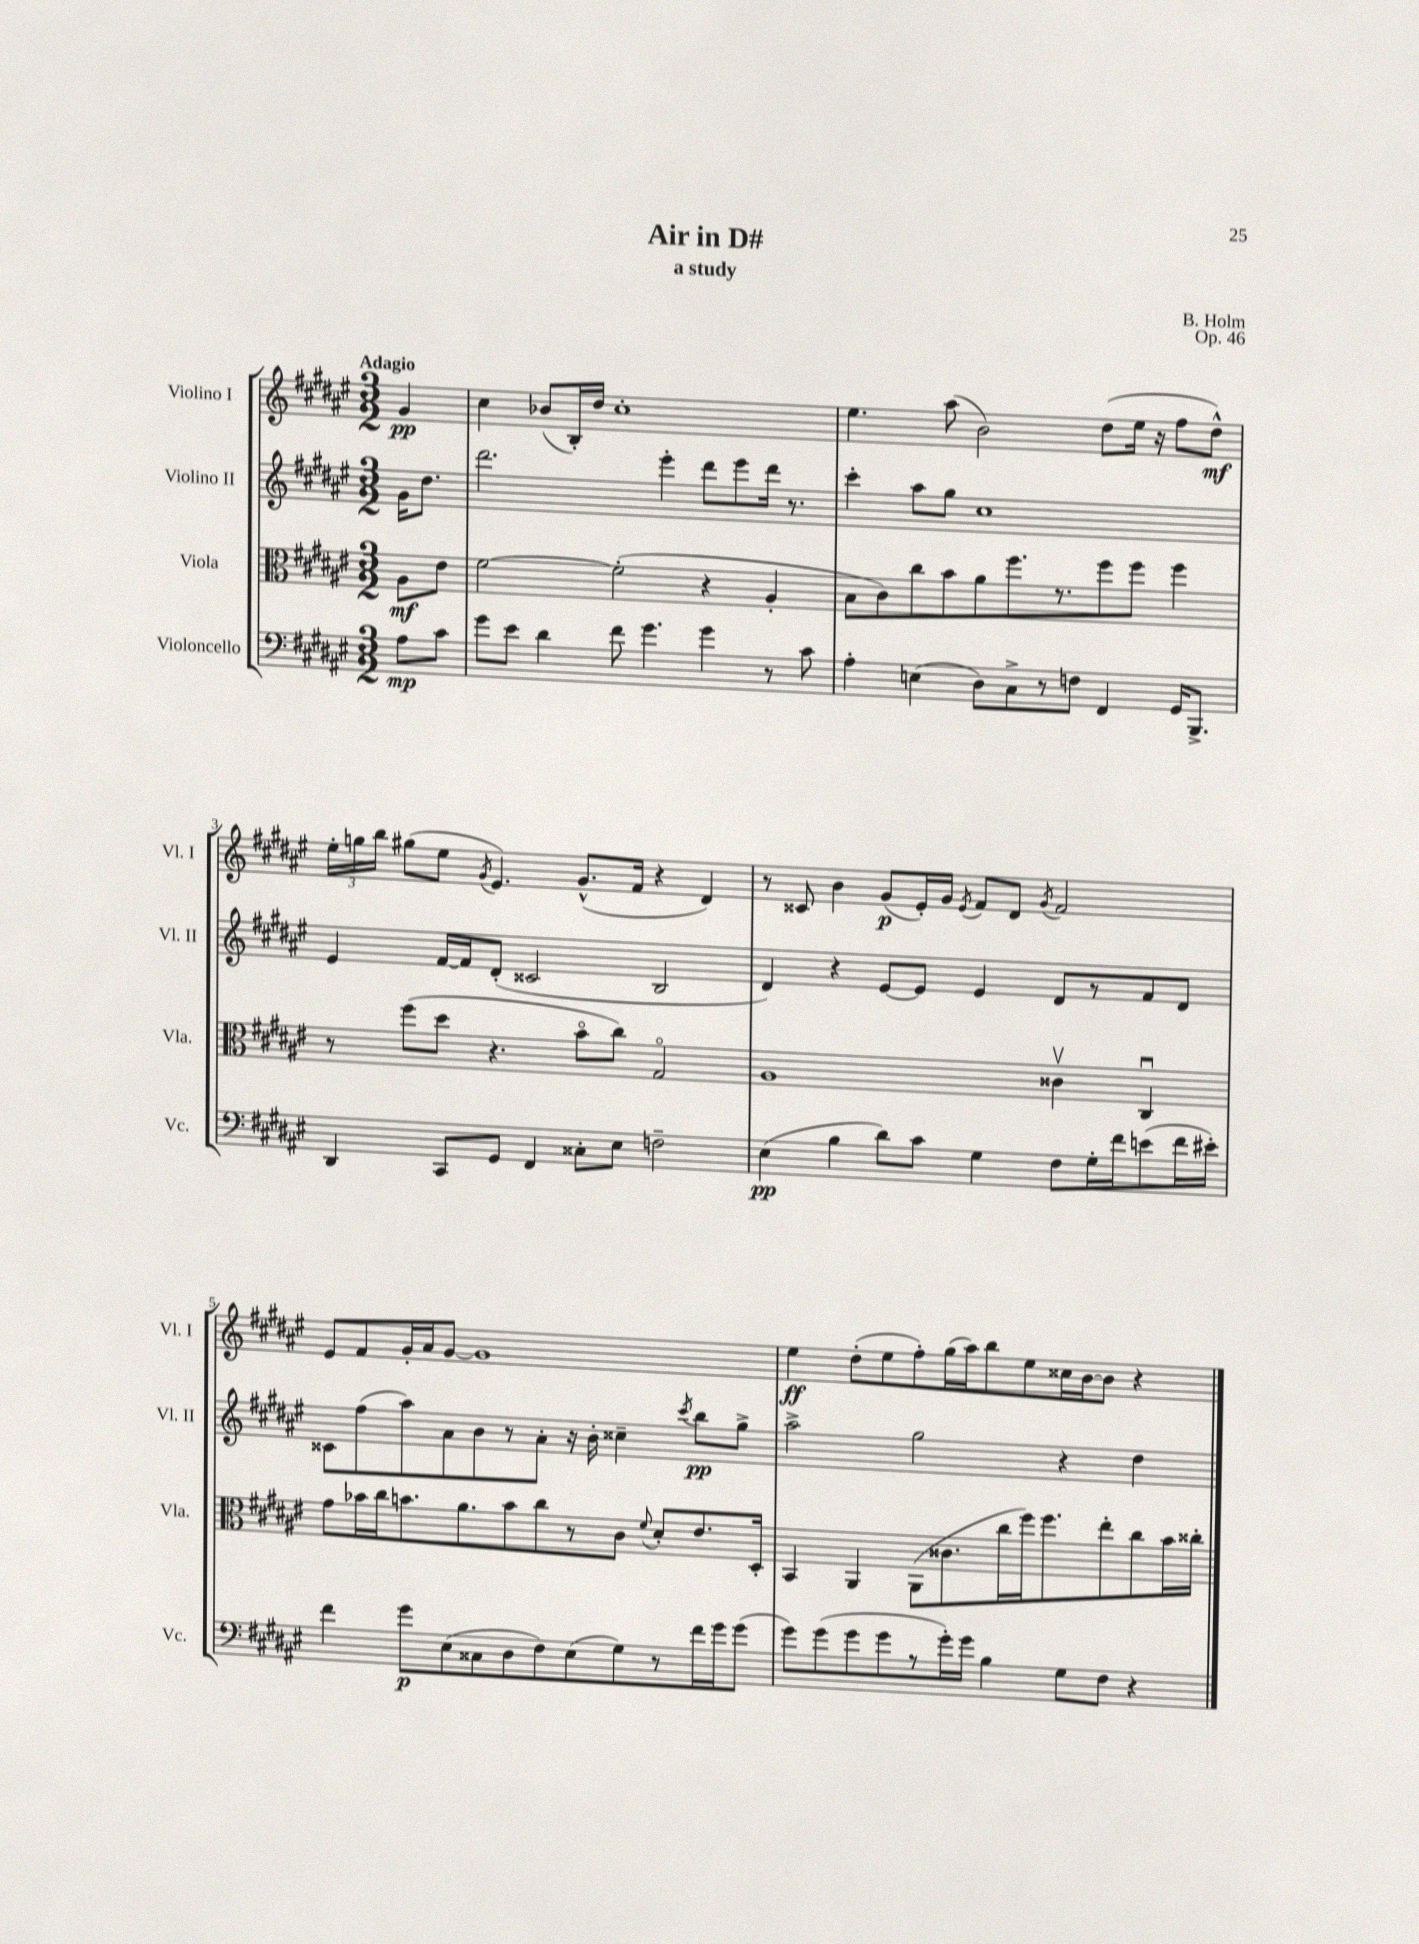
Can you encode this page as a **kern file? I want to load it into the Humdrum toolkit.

**kern	**kern	**kern	**kern
*staff4	*staff3	*staff2	*staff1
*clefF4	*clefC3	*clefG2	*clefG2
*k[f#c#g#d#a#e#]	*k[f#c#g#d#a#e#]	*k[f#c#g#d#a#e#]	*k[f#c#g#d#a#e#]
*M3/2	*M3/2	*M3/2	*M3/2
8A#\L	8A#\L	16g#\LK	4g#/
.	.	8.dd#\J	.
8c#\J	8e#\J	.	.
=	=	=	=
8g#\L	[2f#\	2.ddd#\	4cc#\
8e#\J	.	.	.
4d#\	.	.	(8b-/L
.	.	.	16B'/L)
.	.	.	16dd#/JJ
8f#\	(2f#'\]	.	1cc#'
4.g#\	.	.	.
.	.	4eee#'\	.
4g#\	4r	8ddd#\L	.
.	.	8eee#\	.
8r	4A#'/	16ddd#\Jk	.
.	.	8.r	.
8c#\	.	.	.
=	=	=	=
4A#'\	8B\L	4ccc#'\	4.ee#\
.	8c#\)	.	.
(4E\	8cc#\	8aa#\L	.
.	8b\	8gg#\J	(8aa#\
8D#\L)	8a#\	1cc#	2b\)
8C#^\	8.ff#\	.	.
8r	.	.	.
.	8.r	.	.
8F\J	.	.	.
4FF#/	8ff#\	.	(8dd#\L
.	8ff#\J	.	16ee#\Jk
.	.	.	16r
16GG#/LK	4ff#\	.	8ff#\L
8.BBB^/J	.	.	.
.	.	.	8dd#^^\J)
=	=	=	=
4DD#/	8r	4e#/	24ee#'\LL
.	.	.	24gg\
.	.	.	24bb\JJ
.	(8ff#\L	.	(8gg#\L
8CC#/L	8dd#\J	[16f#/LL	8ee#\J
.	.	16f#/]J	.
.	.	.	8qg#/
8GG#/J	4.r	(8d#'/J	4.e#/)
4FF#/	.	2c##/	.
8C##'\L	8bo\L	.	(8.g#^^/L
8E#\J	8cc#\J)	.	.
.	.	.	16f#/Jk
2F~\	2G#o/	2B/	4r
.	.	.	4d#/)
=	=	=	=
(4E#\	1A#	4d#/)	8r
.	.	.	8c##/
4B\	.	4r	4b\
8d#\L)	.	[8e#/L	(8g#/L
8c#\J	.	8e#/]J	16e#'/L)
.	.	.	16g#/JJ
.	.	.	8qe#/
4G#\	.	4e#/	8f#/L
.	.	.	8d#/J
.	.	.	8qg#/
8F#\L	4c##v\	8d#/L	2f#/
16G#'\L	.	8r	.
16f#\J	.	.	.
(8e\	4C#u/	8f#/	.
16f#\L	.	8d#/J	.
16e#'\JJ)	.	.	.
=	=	=	=
4f#\	8g#\L	8c##\L	8e#/L
.	16b-\L	(8ff#\	8f#/
.	16cc#\J	.	.
8g#\L	8.b\	8aa#\)	16g#'/L
.	.	.	16a#/J
(8E#\	.	8a#\	[8g#/J
.	8.a#\	.	.
8C##\	.	8b\	1g#]
8D#\	8b\	8r	.
8F#\)	8cc#\	8a#'\J	.
(8E#\	8r	16r	.
.	.	16b'\	.
8G#\)	8c#\J	4cc##~\	.
.	8qqf#/	.	.
8r	8d#'/L	.	.
.	.	8qccc#/	.
16f#\L	8.e#/	8bb\L	.
16g#\J	.	.	.
(8g#\J	.	8gg#^\J	.
.	16D#'/Jk	.	.
=	=	=	=
8g#\L)	4BB/	2aa#^\	4ee#\
(8g#\	.	.	.
8g#\	4AA#/	.	(8dd#'\L
8g#\	.	.	8ee#\
8r	(8AA#\L	2gg#\	8ff#'\)
16g#'\L)	8.c##\	.	(16gg#\L
16g#\JJ	.	.	16aa#\J)
4B\	.	.	8bb\
.	16cc#\L	.	.
.	16ff#\J)	.	8ee#\
.	8.ff#\	.	.
8G#\L	.	4r	16cc##\L
.	.	.	[16b\J
8F#\J	8ee#'\	.	8b\]J
4r	8cc#\	4dd#\	4r
.	16b\L	.	.
.	16cc##'\JJ	.	.
==	==	==	==
*-	*-	*-	*-
